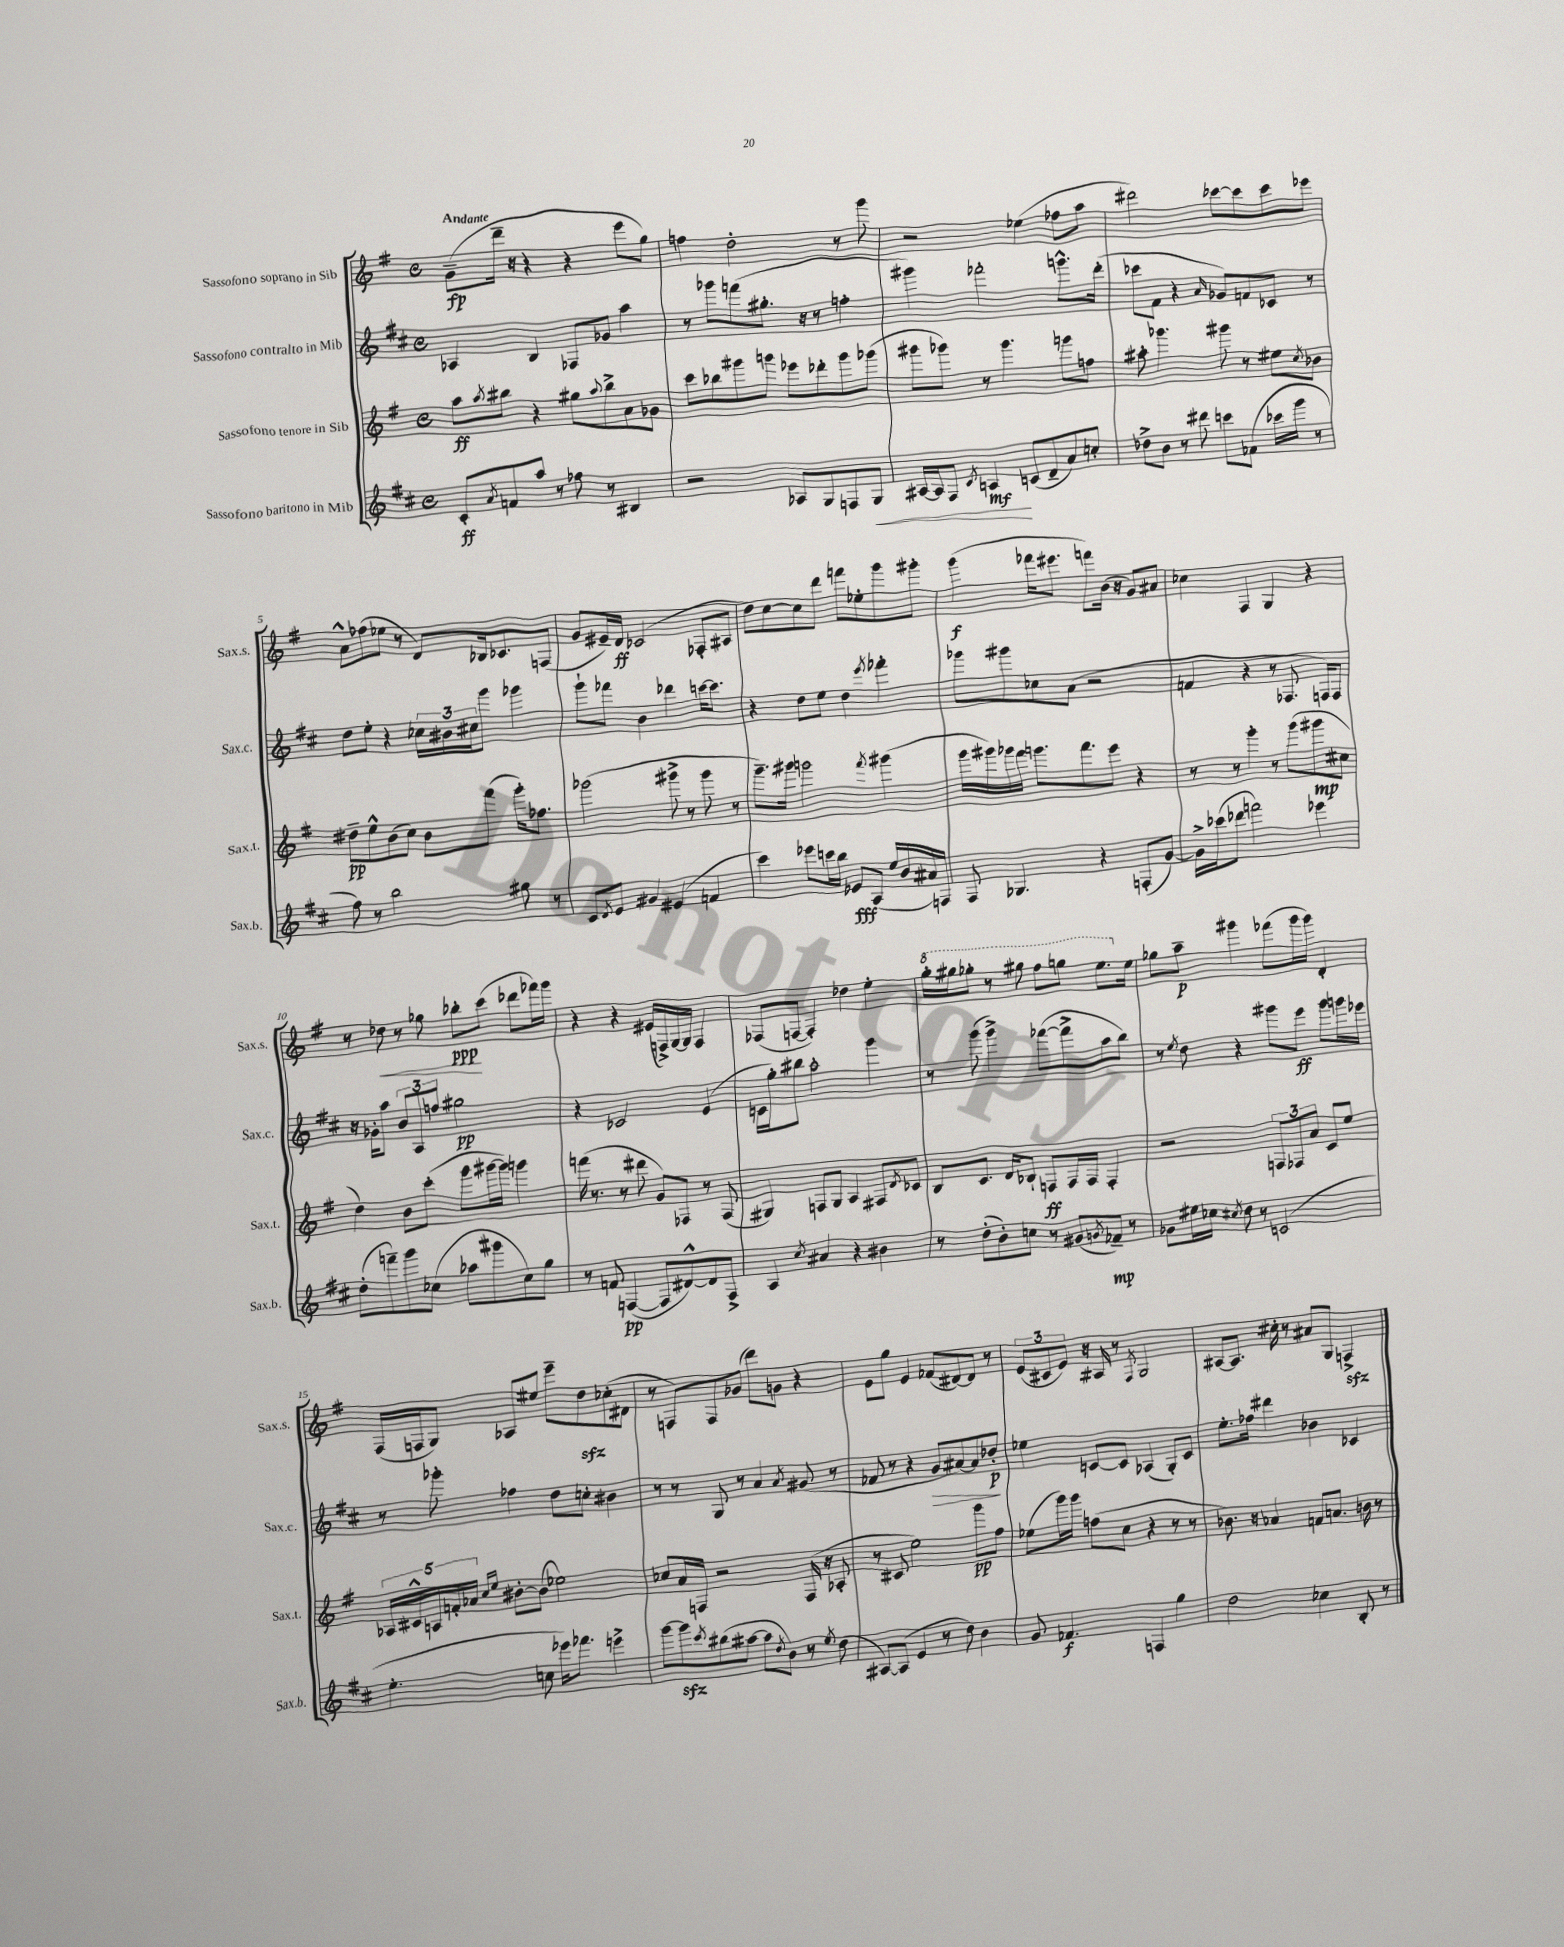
<<
\new StaffGroup <<
\new Staff = "s0" \with { instrumentName = "Sassofono soprano in Sib" shortInstrumentName = "Sax.s." } {
    \clef treble \key g \major \defaultTimeSignature \time 4/4 \tempo "Andante"
    g'8--\fp( d'''16-- r16 r4 r4 e'''8 g''8) |
    f''4 d''2-. r8 g'''8 |
    r2 ees''4( fes''8 a''8 |
    dis'''2) ces'''8~ ces'''8 ces'''8 ees'''8 |
    a'8-^ fes''8( ees''8 r8 d'8) bes16 ces'8. f8( |
    g'8 eis'16--) d'16\ff ces'2( fes8-. ais8 |
    d''8) c''8~ c''8 d'''8 f'''8 ees''8-. g'''8 gis'''8-. |
    g'''4\f( fes'''16 eis'''8. f'''8) b'16( r16 g'8) ais'8 |
    ces''4 fis4 g4 r4 |
    r8 des''8\< r8 ges''8 bes''8-.\ppp\! c'''8( des'''8 fes'''16) g'''16 |
    r4 r4 eis'16( f16->) g16~ g16 f4 |
    fes8( f8~ f4-.) des''4 e''4-. |
    \ottava #1 g'''16-. gis'''16 ges'''8-. r8 gis'''8 fis'''8 g'''8 e'''8. \ottava #0 e''16 |
    ges''8 a''8--\p gis'''4 fes'''8( gis'''16 gis'''16) d'4-. |
    fis16( f16 g8) aes8 eis''8 e'''8-- d''8\sfz ces''8-.( dis'8 |
    r8 f8) f8 ges'8( d'''8) g'8 r4 |
    e'8 g''8 e'4 fes'8( dis'8~) dis'8 r8 |
    \tuplet 3/2 { e'8( cis'8 e'8) } r16 ais16 r8 \acciaccatura { fis8 } g2 |
    ais8~ ais8. cis''16-. r8 ais'8 g8 f4->\sfz \bar "|." |
}
\new Staff = "s1" \with { instrumentName = "Sassofono contralto in Mib" shortInstrumentName = "Sax.c." } {
    \clef treble \key d \major \defaultTimeSignature \time 4/4
    aes4 b4 fes8 ges'8 a''4 |
    r8 ges'''8 f'''8( gis''8.-. r16 r8 f''4-. |
    gis'''4) fes'''2-. g'''8.-^ d'''16-.( |
    ces'''8 fis'8 r4 \grace { a'16 } ges'8) f'8 ces'8 r8 |
    d''8 e''8-. r4 \tuplet 3/2 { ces''16 bis'16 cis''16 } g'''8 ges'''4 |
    g'''8-! fes'''8 b'4 des'''4 c'''16~ c'''8. |
    r4 d''8 e''8 d''4 \acciaccatura { e'''8 } fes'''4-. |
    ges'''8 gis'''8 ces''8 a'8( r2 |
    f'4 r4 r8 fes8. f16) f8 |
    r16 ges'16-. a''8 \tuplet 3/2 { b'8 a8 f''8 } gis''2\pp |
    r4 ces'2 e'4( |
    c'16 g''16-.) bis''8 a''2-. g'''4 |
    r8 g'''8( g'''4->) fes'''8~( fes'''8-> a''8 b''8) |
    r8 \acciaccatura { e''8 } d''8 r4 gis'''8 e'''8\ff gis'''8 g'''16 ees'''16 |
    r8 ges'''8-. fes''4 d''8 c''8-. bis'4 |
    r8 r8 g8 r8 a'4 \acciaccatura { a'8 } gis'8( r8 |
    fes'8 r8 r4 g'8\> ais'8~) ais'8 des''8-.\p\! |
    ees''4 c'8~ c'8 aes4( g8-.) c'8 |
    e''8.-. fes''16 dis'''4 bes'4 ces'4 \bar "|." |
}
\new Staff = "s2" \with { instrumentName = "Sassofono tenore in Sib" shortInstrumentName = "Sax.t." } {
    \clef treble \key g \major \defaultTimeSignature \time 4/4
    a''8\ff \acciaccatura { a''8 } bis''8 r4 gis''8 \appoggiatura { a''8 } bis''8-> a'8 ges'8 |
    c'''8 bes''8 gis'''8 g'''8 ees'''8 des'''8-. g'''8 ges'''8( |
    gis'''8 ges'''8) r8 ges'''4. g'''8 f''8 |
    ais''8-. ges'''4. gis'''8 r8 eis''8 \acciaccatura { c''8 } bes'8 |
    dis''8--\pp e''8-^ b'8( c''8) b'8 fis'''8( g'''16-.) fes''8. |
    ges'''2( gis'''8-> r8 gis'''8 r8 |
    g'''8.--) gis'''16 g'''2 \acciaccatura { fis'''8 } gis'''4( |
    g'''16 gis'''16) ges'''16 fis'''16 g'''8. fis'''8. e'''8 r4 |
    r8 r8 g'''4-. r8 g'''8( gis'''8\mp cis''8 |
    d''4) b'8 c'''8-.( g'''8 gis'''16~ gis'''16) g'''4 |
    f'''16( r8. r8 dis'''8 g'8) fes8 r8 fes8( |
    gis4) f8 gis8 a4 fis8 \acciaccatura { d'8 } ces'8 |
    b8 c'8. d'16 bes8-! f8\ff f16 f16 f4-. |
    r2 \tuplet 3/2 { f8 fes8 a'8 } c'8 e''8 |
    \tuplet 5/4 { aes16 cis'16-^ a16 f'16-. aes'16 } \grace { c''16 e''16 } bis'8~-. bis'8( ees''2) |
    ces''8 a'16 f16 r2 f16( r16 aes8-. |
    r8 cis'8 e''2) g'''8\pp fis''8 |
    ees''8( g'''16) g'''16 f''8( c''8 r4 r8 r8 |
    bes'8.) r16 aes'4 f'8 a'8. b'16 r8 \bar "|." |
}
\new Staff = "s3" \with { instrumentName = "Sassofono baritono in Mib" shortInstrumentName = "Sax.b." } {
    \clef treble \key d \major \defaultTimeSignature \time 4/4
    cis'8-.\ff \acciaccatura { a'8 } f'8 a''8 r8 fes''8 r8 bis4 |
    r2 aes8 g8 f8 g8\< |
    ais16~ ais16 fis8 \acciaccatura { cis'8 } a4\mf\! c'8( d'8-- a'8) c''8-. |
    des''8-> b'8 r8 dis'''8 c'''8 fes'8( ces'''16 g'''16 r8 |
    fis''8) r8 b''2 gis''8 r8 |
    cis'8 \acciaccatura { d'8 } e'8 gis'4 eis'4( f'4 |
    cis'''4) ees'''8 c'''16 b''16 ees'8\fff a8( e''16 b'16 ais'16) f16 |
    fis8 ges4. r4 f8-.( g'8~) |
    g'16-> ces'''16( des'''8 f'''2) ees'''4 |
    d''8-.( f'''8--) g'''8 ces''8( aes''8 gis'''8 ces''8) g''8 |
    r8 f'8 f4~\pp( f8 dis'8~-^) dis'8 f8-> |
    a4 \acciaccatura { cis''8 } ais'4 r4 bis'4 |
    r8 d''8-.( b'8-.) c''8 r8 gis'8( \acciaccatura { g'8 } fes'8--\mp) r8 |
    ges'8 eis''16 ces''16 \acciaccatura { cis''8 } d''8 r8 c'2( |
    e''4.-. c''8 ees'''16) fes'''8. e'''4-> |
    g'''8~ g'''8\sfz \acciaccatura { cis'''8 } bis''8( ais''8~ ais''8 \acciaccatura { d''8 } b'8) r8 \acciaccatura { e''8 } d''8( |
    ais8~) ais8( e'4 r8 d''8) b'4 |
    g'8 fes'4.\f f4 g''4 |
    d''2 ces''4 b8-. r8 \bar "|." |
}
>>
>>
